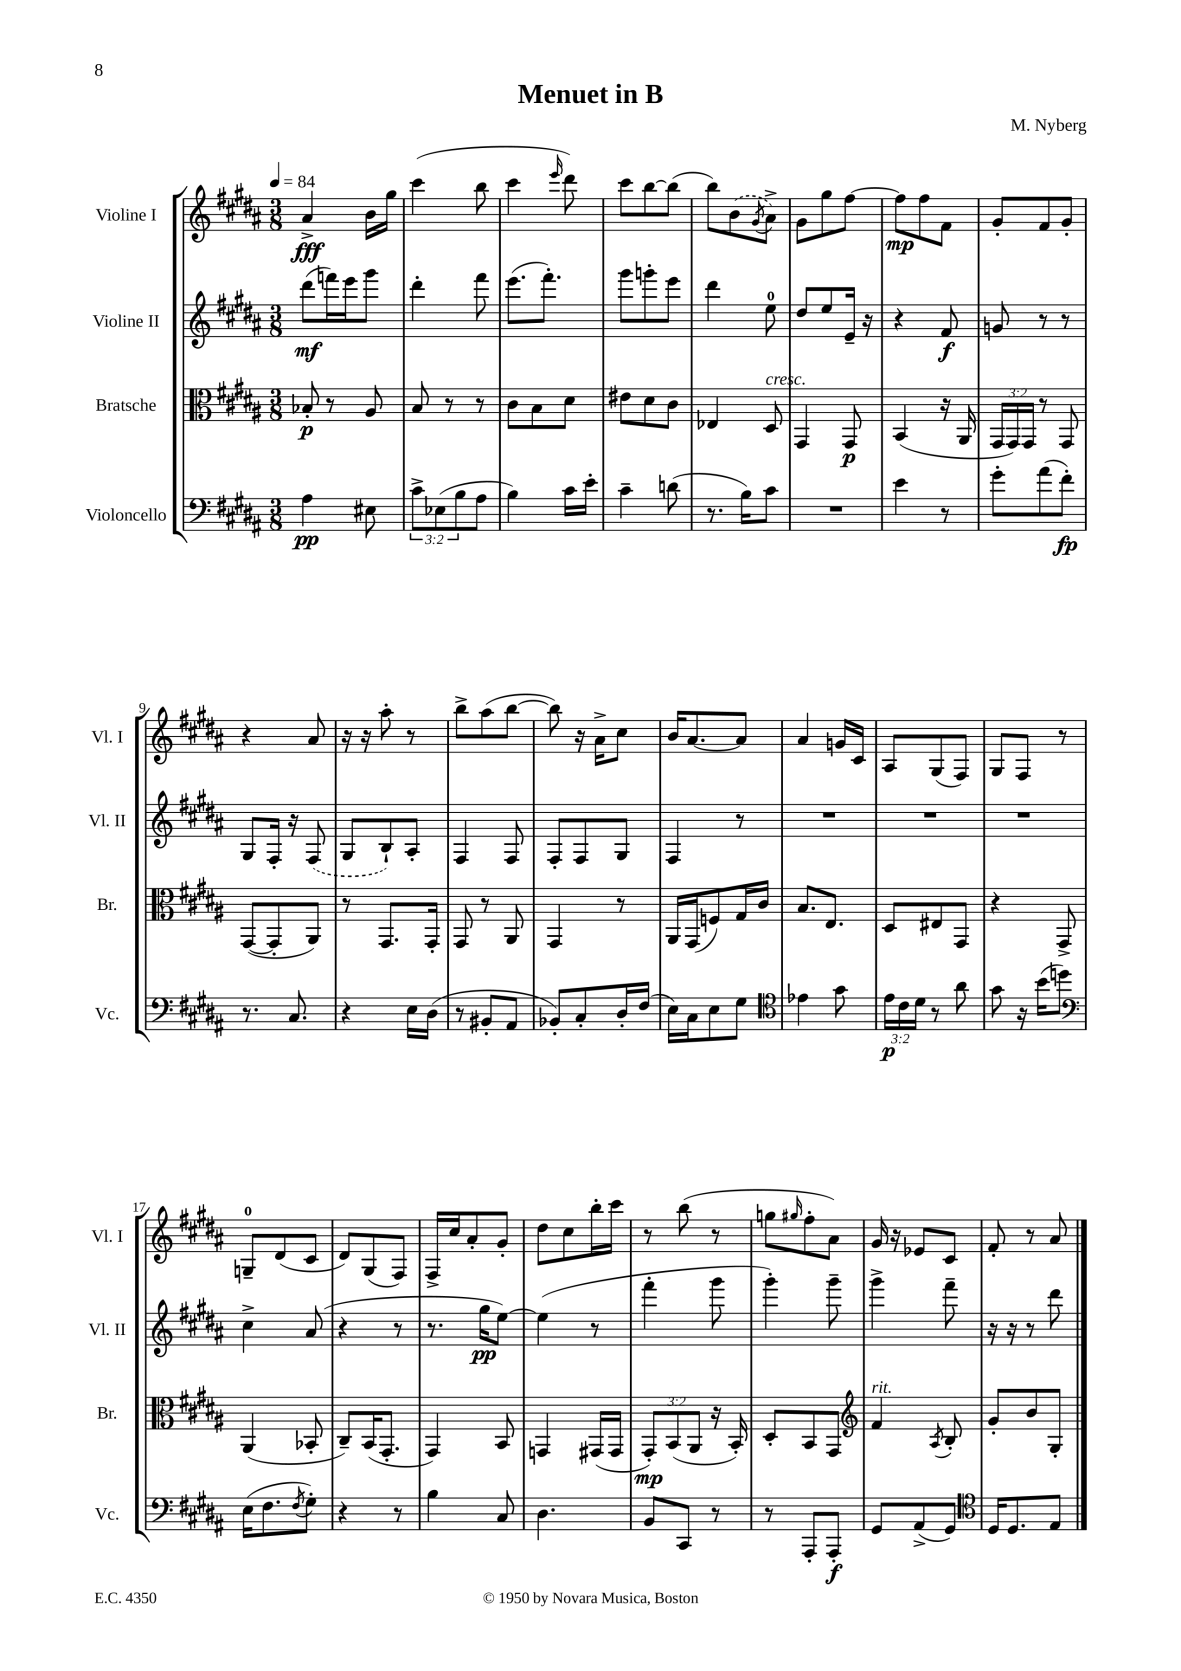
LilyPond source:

\header { title = "Menuet in B" composer = "M. Nyberg" }
<<
\new StaffGroup <<
\new Staff = "s0" \with { instrumentName = "Violine I" shortInstrumentName = "Vl. I" } {
    \clef treble \key b \major \numericTimeSignature \time 3/8 \tempo 4 = 84
    ais'4->\fff b'16 gis''16 |
    cis'''4( b''8 |
    cis'''4 \grace { e'''16 } dis'''8) |
    cis'''8 b''8~ b''8( |
    b''8) \once \slurDashed b'8( \acciaccatura { gis'8 } ais'8->) |
    gis'8 gis''8 fis''8~ |
    fis''8\mp fis''8 fis'8 |
    gis'8-. fis'8 gis'8-. |
    r4 ais'8 |
    r16 r16 ais''8-. r8 |
    b''8-> ais''8( b''8~ |
    b''8) r16 ais'16-> cis''8 |
    b'16 ais'8.~ ais'8 |
    ais'4 g'16 cis'16 |
    ais8 gis8( fis8) |
    gis8 fis8 r8 |
    g8-0-- dis'8( cis'8 |
    dis'8) gis8( fis8) |
    fis16-> cis''16 ais'8-. gis'8-. |
    dis''8 cis''8 b''16-. cis'''16 |
    r8 b''8( r8 |
    g''8 \grace { gis''16 } fis''8-. ais'8) |
    gis'16 r16 ees'8 cis'8 |
    fis'8-. r8 ais'8 \bar "|." |
}
\new Staff = "s1" \with { instrumentName = "Violine II" shortInstrumentName = "Vl. II" } {
    \clef treble \key b \major \numericTimeSignature \time 3/8
    dis'''8\mf( f'''16) e'''16 gis'''8 |
    dis'''4-. fis'''8 |
    e'''8.( fis'''8.-.) |
    gis'''8 g'''8-. e'''8 |
    dis'''4 e''8-0 |
    dis''8 e''8 e'16-- r16 |
    r4 fis'8\f |
    g'8 r8 r8 |
    gis8 fis16-. r16 \once \slurDashed fis8( |
    gis8 b8-!) ais8-. |
    fis4 fis8 |
    fis8-. fis8 gis8 |
    fis4 r8 |
    R4. |
    R4. |
    R4. |
    cis''4-> ais'8( |
    r4 r8 |
    r8. gis''16\pp e''8~) |
    e''4( r8 |
    fis'''4-. gis'''8 |
    gis'''4-.) gis'''8-- |
    gis'''4-> fis'''8-- |
    r16 r16 r8 dis'''8 \bar "|." |
}
\new Staff = "s2" \with { instrumentName = "Bratsche" shortInstrumentName = "Br." } {
    \clef alto \key b \major \numericTimeSignature \time 3/8 \override Staff.TupletNumber.text = #tuplet-number::calc-fraction-text
    bes8-.\p r8 ais8 |
    b8 r8 r8 |
    cis'8 b8 dis'8 |
    eis'8 dis'8 cis'8 |
    ees4 dis8^\markup { \italic "cresc." } |
    gis,4 gis,8\p |
    b,4( r16 ais,16 |
    \tuplet 3/2 { gis,16 gis,16) gis,16 } r8 gis,8 |
    gis,8~( gis,8-. ais,8) |
    r8 gis,8. gis,16-. |
    gis,8 r8 ais,8 |
    gis,4 r8 |
    ais,16 gis,16( f8) gis16 cis'16 |
    b8. e8. |
    dis8 eis8 gis,8 |
    r4 gis,8-> |
    ais,4( bes,8-. |
    cis8--) b,16( gis,8.-. |
    gis,4) b,8 |
    g,4 gis,16( gis,16 |
    \tuplet 3/2 { gis,8-.\mp) b,8( ais,8 } r16 b,16-.) |
    dis8-. b,8 gis,8 |
    \clef treble fis'4^\markup { \italic "rit." } \acciaccatura { ais8 } b8-. |
    gis'8-. b'8 gis8-. \bar "|." |
}
\new Staff = "s3" \with { instrumentName = "Violoncello" shortInstrumentName = "Vc." } {
    \clef bass \key b \major \numericTimeSignature \time 3/8 \override Staff.TupletNumber.text = #tuplet-number::calc-fraction-text
    ais4\pp eis8 |
    \tuplet 3/2 { cis'8-> ees8( b8 } ais8 |
    b4) cis'16 e'16-. |
    cis'4-- d'8( |
    r8. b16) cis'8 |
    R4. |
    e'4 r8 |
    gis'8-. ais'8( fis'8-.\fp) |
    r8. cis8. |
    r4 e16 dis16( |
    r8 bis,8-. ais,8 |
    bes,8-.) cis8-. dis16-. fis16( |
    e16) cis16 e8 gis8 |
    \clef tenor ees'4 gis'8 |
    \tuplet 3/2 { e'16\p cis'16 dis'16 } r8 ais'8 |
    gis'8 r16 b'16( d''8) |
    \clef bass e16( fis8. \acciaccatura { fis8 } gis8-.) |
    r4 r8 |
    b4 cis8 |
    dis4. |
    b,8 cis,8 r8 |
    r8 ais,,8-. ais,,8-.\f |
    gis,8 ais,8->( gis,8) |
    \clef tenor dis16 dis8. e8 \bar "|." |
}
>>
>>
